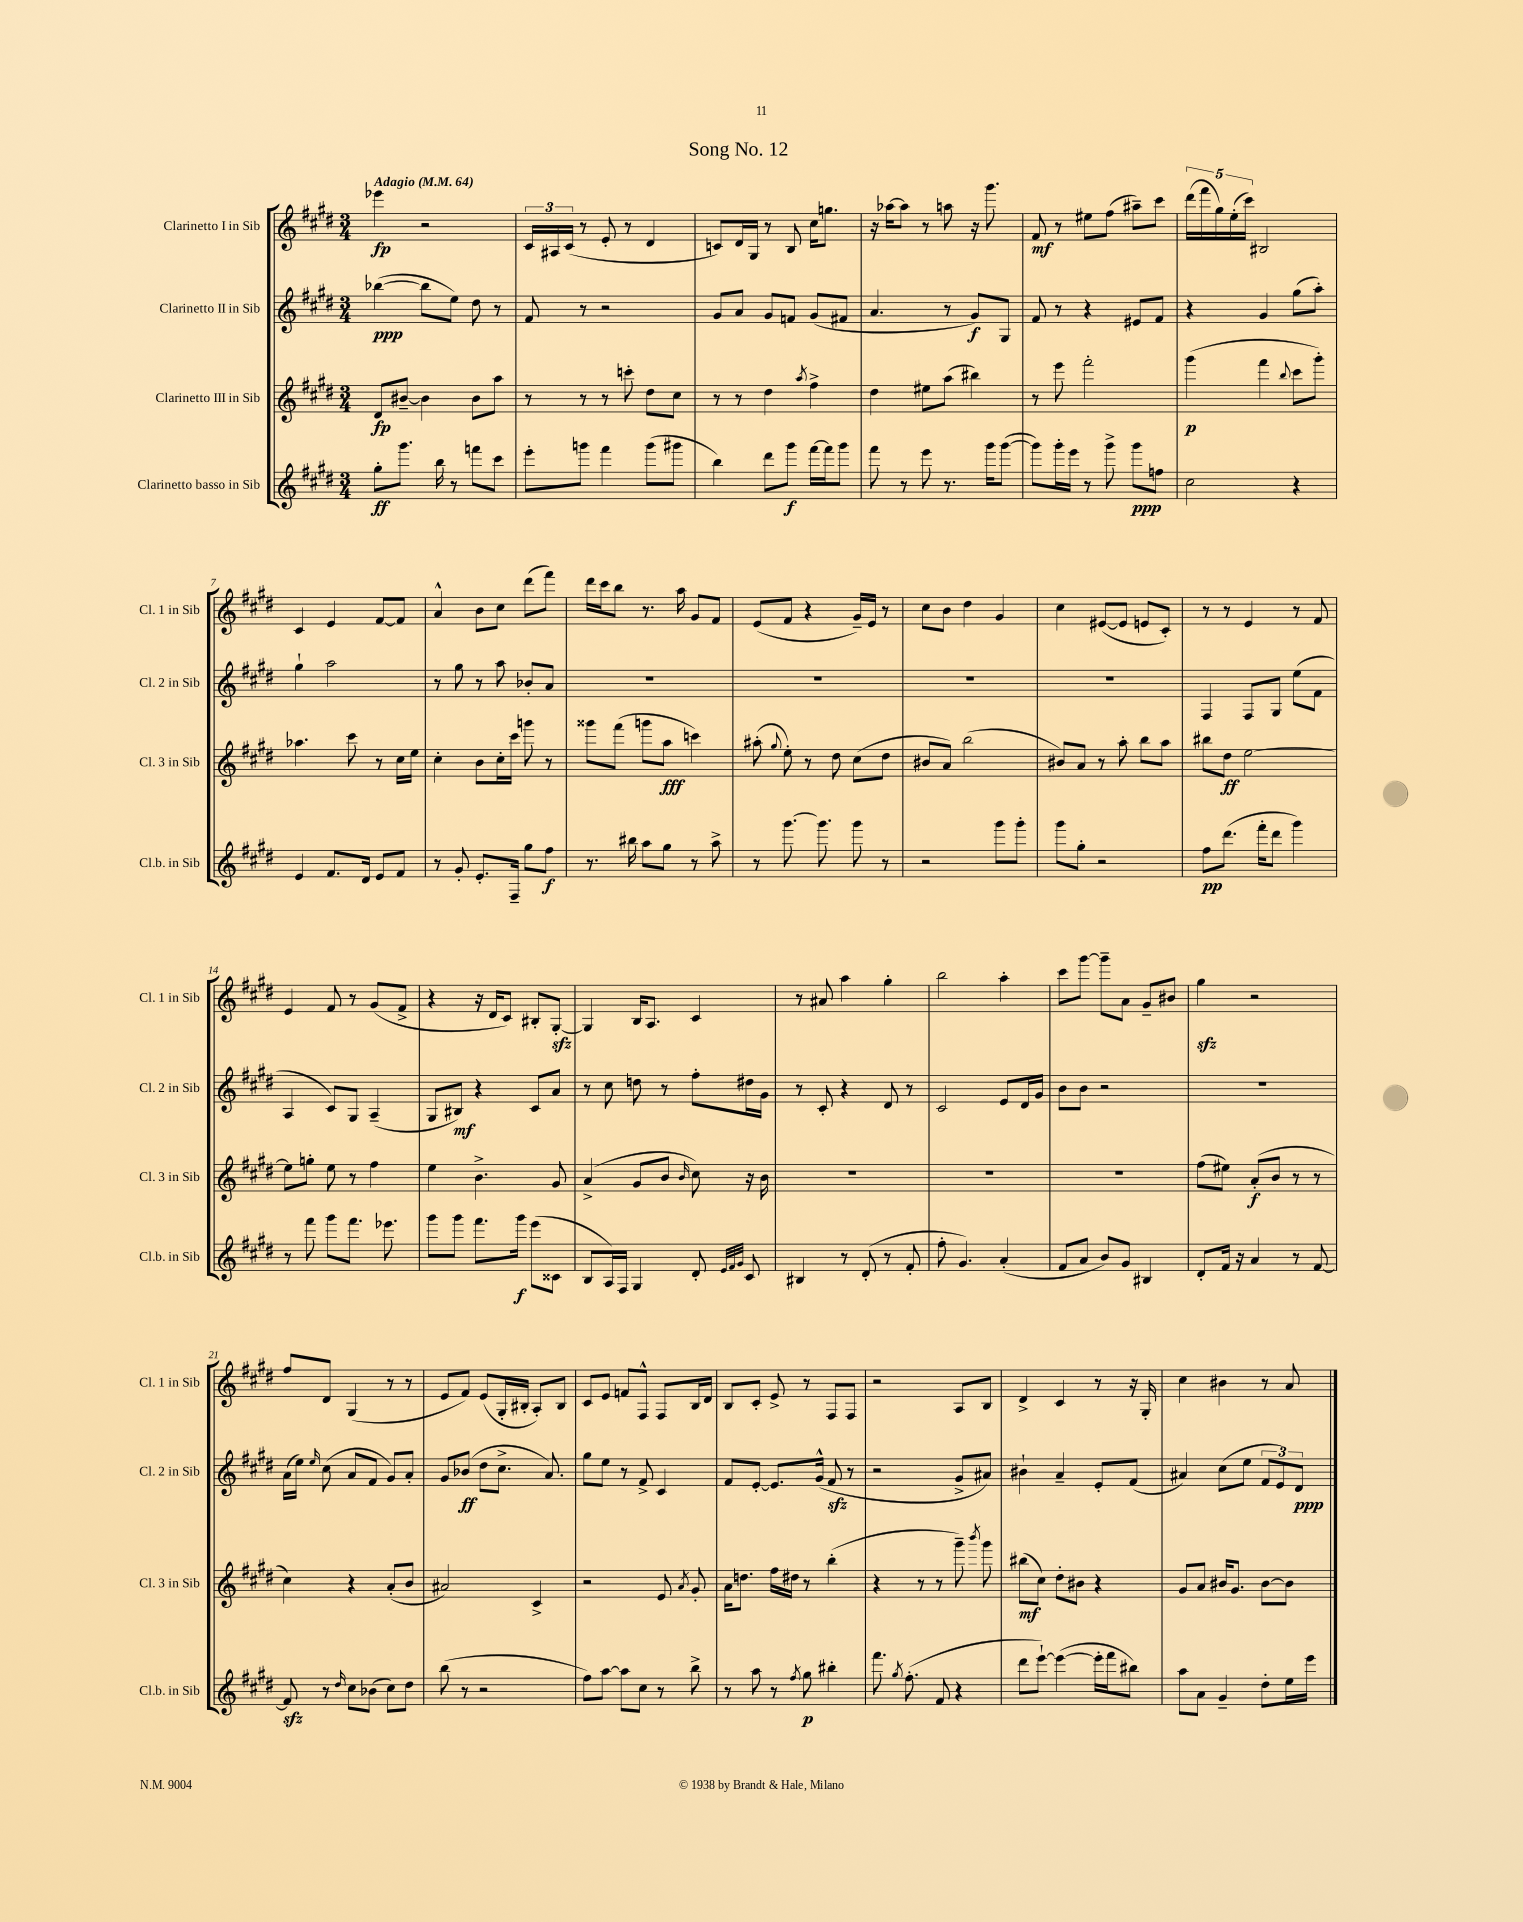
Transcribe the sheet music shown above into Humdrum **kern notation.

**kern	**kern	**kern	**kern
*staff4	*staff3	*staff2	*staff1
*clefG2	*clefG2	*clefG2	*clefG2
*k[f#c#g#d#]	*k[f#c#g#d#]	*k[f#c#g#d#]	*k[f#c#g#d#]
*M3/4	*M3/4	*M3/4	*M3/4
*MM64	*MM64	*MM64	*MM64
8gg#'	8d#	([4bb-	4eee-
8.ggg#	[8b#~	.	.
.	4b#]	8bb-]	2r
16bb	.	.	.
8r	.	8ee)	.
8fff	8b#	8dd#	.
8ccc#	8aa	8r	.
=	=	=	=
8eee'	8r	8f#	24c#
.	.	.	24A#
.	.	.	(24c#
8ggg	8r	8r	8r
4fff#	8r	2r	8e'
.	8ccc'	.	8r
(8ggg	8dd#	.	4d#
8ggg#	8cc#	.	.
=	=	=	=
4bb)	8r	8g#	8c)
.	8r	8a	16d#
.	.	.	16G#
8ddd#	4dd#	8g#	8r
8ggg#	.	8f	8B
.	8qaa	.	.
[16fff#	4ff#^	(8g#	16cc#
16fff#]	.	.	8.gg
8ggg#	.	8f#	.
=	=	=	=
8fff#	4dd#	4.a	16r
.	.	.	[16aa-
8r	.	.	8aa-]
8eee	8ee#	.	8r
8.r	(8aa	8r	8aa
.	4bb#)	8g#)	16r
16ggg#	.	.	8.ggg#
([8ggg#	.	8G#	.
=	=	=	=
8ggg#])	8r	8f#	8f#
16ggg#'	8eee	8r	8r
16eee	.	.	.
8r	2fff#'	4r	8ee#
8ggg#^	.	.	(8ff#
8ggg#	.	8e#	8aa#~)
8ff	.	8f#	8ccc#
=	=	=	=
2cc#	(4ggg#	4r	(20ddd#
.	.	.	20fff#
.	.	.	20gg#)
.	.	.	(20ee'
.	.	.	20ccc#)
.	4fff#	4g#	2B#
.	8qqbb	.	.
4r	8ccc#	(8gg#	.
.	8ggg#')	8aa')	.
=	=	=	=
4e	4.aa-	4gg#`	4c#
8.f#	.	2aa	4e
.	8ccc#	.	.
16d#	.	.	.
8e	8r	.	[8f#
8f#	16cc#	.	8f#]
.	16ee	.	.
=	=	=	=
8r	4cc#'	8r	4a^^
8g#'	.	8gg#	.
8.e'	8b	8r	8b
.	16cc#'	8aa	8cc#
16F#~	16ccc#	.	.
8gg#	8ggg	8b-'	(8ddd#
8ff#	8r	8a	8fff#)
=	=	=	=
8.r	8ggg##	2.r	16ddd#
.	.	.	16ccc#
.	(8fff#	.	8bb
16bb#	.	.	.
8aa	8ggg	.	8.r
8gg#	8aa	.	.
.	.	.	16aa
8r	4ccc)	.	8g#
8aa^	.	.	8f#
=	=	=	=
8r	(8aa#'	2.r	(8e
.	8qqgg#	.	.
[8.ggg#	8ee')	.	8f#
.	8r	.	4r
8.ggg#]	.	.	.
.	8dd#	.	.
8ggg#	(8cc#	.	16g#~)
.	.	.	16e
8r	8dd#	.	8r
=	=	=	=
2r	8b#	2.r	8cc#
.	8a)	.	8b
.	(2bb	.	4dd#
8ggg#	.	.	4g#
8ggg#'	.	.	.
=	=	=	=
8ggg#	8b#)	2.r	4cc#
8gg#'	8a	.	.
2r	8r	.	([8e#
.	8aa'	.	8e#]
.	8bb	.	8e
.	8aa	.	8c#')
=	=	=	=
8ff#	8bb#	4F#	8r
(8.ddd#	8dd#	.	8r
.	[2ee	8F#	4e
16fff#'	.	.	.
8ddd#	.	8G#	.
4ggg#)	.	(8ee	8r
.	.	8f#	8f#
=	=	=	=
8r	8ee]	4A	4e
8fff#	8gg'	.	.
8ggg#	8ee	8c#)	8f#
8.fff#	8r	8G#	8r
.	4ff#	(4A~	(8g#
8.eee-	.	.	.
.	.	.	8f#^
=	=	=	=
8ggg#	4ee	8G#	4r
8ggg#	.	8B#)	.
8.fff#	4.b^	4r	16r
.	.	.	16d#
.	.	.	8c#)
16ggg#	.	.	.
(8eee	.	8c#	8B#'
8c##	8g#	8a	[8G#'
=	=	=	=
8B	(4a^	8r	4G#]
16A)	.	8cc#	.
16F#	.	.	.
4G#	8g#	8dd	16B
.	.	.	8.A
.	8b	8r	.
.	16qqb	.	.
8d#'	8cc#)	8ff#'	4c#
32qqe	.	.	.
32qqf#	.	.	.
32qqg#	.	.	.
8c#	16r	16dd#	.
.	16b	16g#	.
=	=	=	=
4B#	2.r	8r	8r
.	.	8c#'	8a#
8r	.	4r	4aa
(8d#'	.	.	.
8r	.	8d#	4gg#'
8f#'	.	8r	.
=	=	=	=
8ff#'	2.r	2c#	2bb
4.g#)	.	.	.
(4a'	.	8e	4aa'
.	.	16d#	.
.	.	16g#	.
=	=	=	=
8f#	2.r	8b	8ccc#
8a	.	8b	[8ggg#
8b)	.	2r	8ggg#~]
8g#	.	.	8a
4B#	.	.	8g#~
.	.	.	8b#
=	=	=	=
8d#'	(8ff#	2.r	4gg#
16f#	8ee#)	.	.
16r	.	.	.
4a	(8a'	.	2r
.	8b	.	.
8r	8r	.	.
[8f#	8r	.	.
=	=	=	=
8f#]	4cc#)	(16a	8ff#
.	.	16ee)	.
.	.	16qqee	.
8r	.	(8cc#	8d#
16qqdd#	.	.	.
8cc#	4r	8a	(4G#
(8b-	.	8f#	.
8cc#)	(8a'	8g#)	8r
8dd#	8b	8a'	8r
=	=	=	=
(8bb	2a#)	8g#	8e
8r	.	(8b-	8f#)
2r	.	8dd#	(8e
.	.	8.cc#^	16G#'
.	.	.	16B#'
.	4c#^	.	8A')
.	.	8.a)	.
.	.	.	8B#
=	=	=	=
8ff#)	2r	8gg#	8c#
[8aa	.	8ee	8e
8aa]	.	8r	8f
8cc#	.	8f#^	8F#^^
8r	8e	4c#	8F#
.	8qa	.	.
8bb^	8g#'	.	16B
.	.	.	16d#
=	=	=	=
8r	16a	8f#	8B
.	8.dd	.	.
8aa	.	[8e'	8c#'
8r	16ff#	8.e]	8e^
.	16dd#	.	.
8qff#	.	.	.
8gg#	8r	.	8r
.	.	(16g#^^	.
4bb#'	(4bb'	8f#	8F#
.	.	8r	8F#
=	=	=	=
8.fff#	4r	2r	2r
8qgg#	.	.	.
(8.ff#'	.	.	.
.	8r	.	.
8f#	8r	.	.
4r	8ggg#~)	8g#^	8A
.	8qbbb	.	.
.	8ggg#	8a#)	8B
=	=	=	=
8ddd#	(8bb#	4b#`	4d#^
[8eee`)	8cc#)	.	.
(4eee_	8dd#'	4a~	4c#
.	8b#	.	.
16eee']	4r	8e'	8r
16fff#	.	.	.
8bb#)	.	(8f#	16r
.	.	.	16G#'
=	=	=	=
8aa	8g#	4a#)	4cc#
8a	8a	.	.
4g#~	16b#	(8cc#	4b#
.	8.g#	.	.
.	.	8ee	.
8dd#'	[8b#	12f#	8r
.	.	12e)	.
16ee	8b#]	.	8a
.	.	12d#	.
16eee	.	.	.
==	==	==	==
*-	*-	*-	*-
